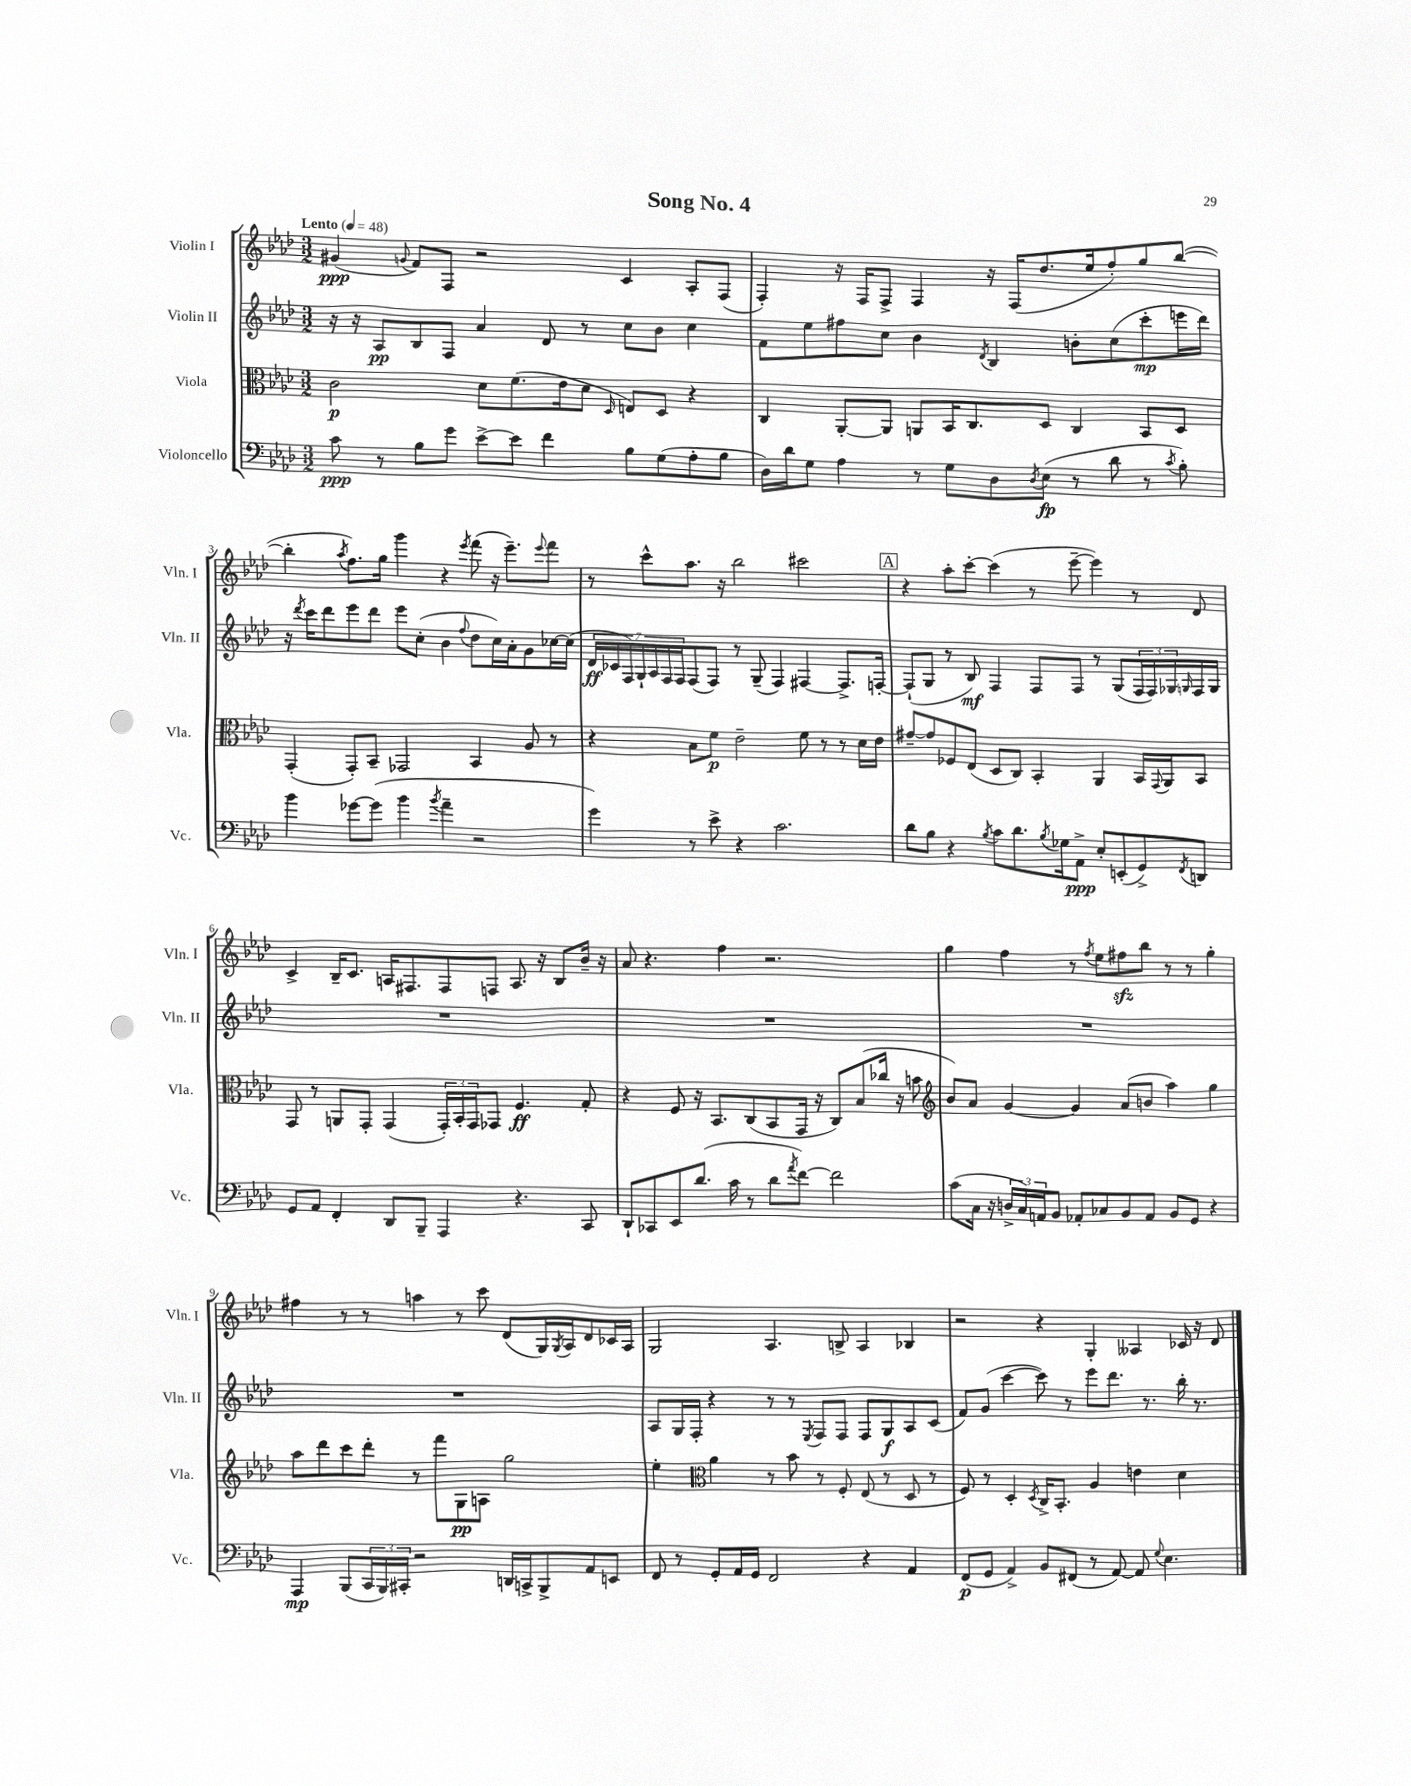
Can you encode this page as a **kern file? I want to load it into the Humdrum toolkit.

**kern	**dynam	**kern	**dynam	**kern	**dynam	**kern	**dynam
*part4	*part4	*part3	*part3	*part2	*part2	*part1	*part1
*staff4	*staff4	*staff3	*staff3	*staff2	*staff2	*staff1	*staff1
*I"Violoncello	*	*I"Viola	*	*I"Violin II	*	*I"Violin I	*
*I'Vc.	*	*I'Vla.	*	*I'Vln. II	*	*I'Vln. I	*
*clefF4	*	*clefC3	*	*clefG2	*	*clefG2	*
*k[b-e-a-d-]	*	*k[b-e-a-d-]	*	*k[b-e-a-d-]	*	*k[b-e-a-d-]	*
*M3/2	*	*M3/2	*	*M3/2	*	*M3/2	*
*MM48	*	*MM48	*	*MM48	*	*MM48	*
=1	=1	=1	=1	=1	=1	=1	=1
!	!	!	!	!	!	!LO:TX:a:B:t=Lento	!
8c\	ppp	2c\	p	16r	.	(4g#X/	ppp
.	.	.	.	16r	.	.	.
8r	.	.	.	8A-/L	pp	.	.
.	.	.	.	.	.	8qqgn/	.
8B-\L	.	.	.	8B-/	.	8f/L)	.
8g\J	.	.	.	8F/J	.	8F/J	.
[8e-^\L	.	8d-\L	.	4a-/	.	2r	.
8e-\J]	.	(8.f\	.	.	.	.	.
4f\	.	.	.	8d-/	.	.	.
.	.	16e-\k	.	.	.	.	.
.	.	8d-\J	.	8r	.	.	.
.	.	16qqD-/	.	.	.	.	.
8B-\L	.	8En/L)	.	8cc\L	.	4c/	.
(8G\	.	8D-/J	.	8b-\J	.	.	.
8A-'\	.	4r	.	4cc\	.	8A-'/L	.
8B-\J	.	.	.	.	.	(8F/J	.
=2	=2	=2	=2	=2	=2	=2	=2
16D-\LL)	.	4C/	.	8f\L	.	4F'/)	.
16d-\J	.	.	.	.	.	.	.
8G\J	.	.	.	8ee-\	.	.	.
4A-\	.	[8AA-'/L	.	8ff#X\	.	16r	.
.	.	.	.	.	.	16F/KL	.
.	.	8AA-/J]	.	8cc\J	.	8F^/J	.
8r	.	8AAn/L	.	4b-\	.	4F/	.
8G\L	.	16BB-/K	.	.	.	.	.
.	.	8.C/	.	.	.	.	.
.	.	.	.	8qd-/	.	.	.
8D-\	.	.	.	4B-/	.	16r	.
.	.	.	.	.	.	(16F/KL	.
8qD-/	.	.	.	.	.	.	.
(8E-\J	fp	8D-/J	.	.	.	8.dd-/	.
8r	.	4C/	.	8bn'\L	.	.	.
.	.	.	.	.	.	16ee-/k	.
8d-\	.	.	.	(8cc\	.	8ff'/)	.
8r	.	8BB-/L	.	8ccc'\	mp	8gg/	.
8qc/	.	.	.	.	.	.	.
8B-'\)	.	8D-/J	.	16eeen\L	.	([8bb-/J	.
.	.	.	.	16ddd-\JJ)	.	.	.
!!LO:LB:g=z
=3	=3	=3	=3	=3	=3	=3	=3
4b-\	.	(4GG'/	.	16r	.	4bb-'\]	.
.	.	.	.	8qddd-/	.	.	.
.	.	.	.	16ccc\KL	.	.	.
.	.	.	.	8ddd-\	.	.	.
.	.	.	.	.	.	8qaa-/	.
[8g-X\L	.	8GG'/L)	.	8eee-\	.	8.ff\L)	.
(8g-\J]	.	8BB-~/J	.	8ddd-\J	.	.	.
.	.	.	.	.	.	16gg\Jk	.
4b-\	.	2GG-X/	.	8eee-\L	.	4ggg\	.
.	.	.	.	(8cc'\J	.	.	.
8qb-/	.	.	.	.	.	.	.
4a-~\	.	.	.	4b-\	.	4r	.
.	.	.	.	8qqff/	.	8qeee-/	.
2r	.	4BB-/	.	8dd-\L	.	(8fff\	.
.	.	.	.	16cc\L)	.	16r	.
.	.	.	.	16a-'\J	.	8.eee-~\L)	.
.	.	8A-/	.	8g\	.	.	.
.	.	.	.	.	.	8qqeee-/	.
.	.	8r	.	[16cc-X\L	.	8fff\J	.
.	.	.	.	(16cc-\JJ]	.	.	.
=4	=4	=4	=4	=4	=4	=4	=4
4g\)	.	4r	.	28d-/LL	ff	8r	.
.	.	.	.	28c-X/	.	.	.
.	.	.	.	28F/)	.	.	.
.	.	.	.	28G`/	.	.	.
.	.	.	.	.	.	8ccc^^\L	.
.	.	.	.	28A-/	.	.	.
.	.	.	.	28F/	.	.	.
.	.	.	.	28F/J	.	.	.
8r	.	8B-\L	.	(8F/	.	8.aa-\J	.
8e-^\	.	8f\J	p	8F/J)	.	.	.
.	.	.	.	.	.	16r	.
4r	.	2e-~\	.	8r	.	2bb-\	.
.	.	.	.	(8G~/	.	.	.
2.c\	.	.	.	4F/)	.	.	.
.	.	8f\	.	[4F#X/	.	2ccc#X\	.
.	.	8r	.	.	.	.	.
.	.	8r	.	8.F#^/L]	.	.	.
.	.	16d-\LL	.	.	.	.	.
.	.	16e-\JJ	.	[16Fn'/Jk	.	.	.
!!LO:REH:place=s1:t=A
=5	=5	=5	=5	=5	=5	=5	=5
8d-\L	.	[8g#X~/L	.	(8F`/L]	.	4r	.
8B-\J	.	8g#/]	.	8G/J	.	.	.
4r	.	8F-X/	.	8r	.	8aa-'\L	.
.	.	(8E-/J	.	8B-/)	mf	[8ccc'\J	.
8qB-/	.	.	.	.	.	.	.
8c\L	.	8D-/L	.	4F/	.	(4ccc\]	.
8.d-\	.	8C/J)	.	.	.	.	.
.	.	4BB-'/	.	8F/L	.	8r	.
8qB-/	.	.	.	.	.	.	.
16G-X\k	.	.	.	.	.	.	.
8AA-^\J	ppp	.	.	8F/J	.	[8eee-~\	.
8E-'/L	.	4AA-/	.	8r	.	4eee-\])	.
(8EEn'/	.	.	.	(8G/L	.	.	.
8GG^/)	.	16BB-/LL	.	24F/L	.	8r	.
.	.	.	.	24F/)	.	.	.
.	.	8qqGG/	.	.	.	.	.
.	.	16AA-/J	.	.	.	.	.
.	.	.	.	24G-X/	.	.	.
8qFF/	.	.	.	16qqGn/	.	.	.
8DDn/J	.	8BB-/J	.	16F/	.	8d-/	.
.	.	.	.	16G/JJ	.	.	.
!!LO:LB:g=z
=6	=6	=6	=6	=6	=6	=6	=6
8GG/L	.	8GG/	.	1.r	.	4c^/	.
8AA-/J	.	8r	.	.	.	.	.
4FF'/	.	8AAn/L	.	.	.	16B-~/KL	.
.	.	.	.	.	.	8.c/J	.
.	.	8GG'/J	.	.	.	.	.
8DD-/L	.	(4GG/	.	.	.	16An/KL	.
.	.	.	.	.	.	8.F#X/	.
8BBB-~/J	.	.	.	.	.	.	.
4AAA-/	.	24GG'/LL)	.	.	.	8F#/	.
.	.	24BB-'/	.	.	.	.	.
.	.	24GG/J	.	.	.	.	.
.	.	8GG-X/J	.	.	.	8Fn/J	.
4.r	.	4.F/	ff	.	.	8.A/	.
.	.	.	.	.	.	16r	.
.	.	.	.	.	.	8B-/L	.
8CC/	.	8G'/	.	.	.	16b-~/Jk	.
.	.	.	.	.	.	16r	.
=7	=7	=7	=7	=7	=7	=7	=7
8DD-`/L	.	4r	.	1.r	.	8a-/	.
8CC-X/	.	.	.	.	.	4.r	.
8EE-/	.	8F/	.	.	.	.	.
(8.d-/J	.	16r	.	.	.	.	.
.	.	8.BB-/L	.	.	.	.	.
.	.	.	.	.	.	4ff\	.
16c\	.	.	.	.	.	.	.
8r	.	(8C/	.	.	.	.	.
8d-\L	.	8BB-/	.	.	.	2.r	.
8qa-/	.	.	.	.	.	.	.
[8f\J)	.	16GG/Jk	.	.	.	.	.
.	.	16r	.	.	.	.	.
2f\]	.	8C/L)	.	.	.	.	.
.	.	(8B-/	.	.	.	.	.
.	.	16cc-X/Jk	.	.	.	.	.
.	.	16r	.	.	.	.	.
.	.	8bn\	.	.	.	.	.
=8	=8	=8	=8	=8	=8	=8	=8
*	*	*clefG2	*	*	*	*	*
(8c\L	.	8b-/L)	.	1.r	.	4gg\	.
16C\Jk	.	8a-/J	.	.	.	.	.
16r	.	.	.	.	.	.	.
24Dn^/LL	.	[4g/	.	.	.	4ff\	.
24C/)	.	.	.	.	.	.	.
24AAn/J	.	.	.	.	.	.	.
8BB-/J	.	.	.	.	.	.	.
8AA-X'/L	.	4g/]	.	.	.	8r	.
.	.	.	.	.	.	8qff/	.
8C-X/	.	.	.	.	.	8ee-\L	.
8BB-/	.	(8a-/L	.	.	.	8ff#Xzz\	.
8AA-/J	.	8bn/J	.	.	.	8bb-\J	.
8BB-/L	.	4aa-\)	.	.	.	8r	.
8GG/J	.	.	.	.	.	8r	.
4r	.	4gg\	.	.	.	4gg'\	.
!!LO:LB:g=z
=9	=9	=9	=9	=9	=9	=9	=9
4AAA-/	mp	8aa-\L	.	1.r	.	4ff#X\	.
.	.	8ddd-\	.	.	.	.	.
(8BBB-/L	.	8ccc\	.	.	.	8r	.
24CC/L	.	8ddd-'\J	.	.	.	8r	.
24BBB-/)	.	.	.	.	.	.	.
24CC#X'/JJ	.	.	.	.	.	.	.
2r	.	8r	.	.	.	4aan\	.
.	.	8fff\L	.	.	.	.	.
.	.	8G\	pp	.	.	8r	.
.	.	8An\J	.	.	.	8ccc\	.
16DDn/LL	.	2gg\	.	.	.	(8d-/L	.
16CCn^/J	.	.	.	.	.	.	.
8BBB-^/	.	.	.	.	.	16G/L)	.
.	.	.	.	.	.	8qG/	.
.	.	.	.	.	.	16A-/J	.
8AA-/	.	.	.	.	.	8d-/	.
8EEn/J	.	.	.	.	.	16c-X/L	.
.	.	.	.	.	.	16A-/JJ	.
=10	=10	=10	=10	=10	=10	=10	=10
8FF/	.	4ee-'\	.	8A-/L	.	2G/	.
8r	.	.	.	16G/L	.	.	.
.	.	.	.	16F'/JJ	.	.	.
*	*	*clefC3	*	*	*	*	*
8GG'/L	.	4a-\	.	4r	.	.	.
16AA-/L	.	.	.	.	.	.	.
16GG/JJ	.	.	.	.	.	.	.
2FF/	.	8r	.	8r	.	4.A-/	.
.	.	8b-\	.	8r	.	.	.
.	.	.	.	8qE-/	.	.	.
.	.	8r	.	8F/L	.	.	.
.	.	8F'/	.	8F/J	.	8Bn^/	.
4r	.	(8E-/	.	8F/L	.	4A-/	.
.	.	8r	.	8G/	f	.	.
4AA-/	.	8D-/	.	8A-/	.	4B-X/	.
.	.	8r	.	(8c/J	.	.	.
=11	=11	=11	=11	=11	=11	=11	=11
(8FF/L	p	8F/)	.	8f/L)	.	2r	.
8GG/J	.	8r	.	(8g/J	.	.	.
4AA-^/)	.	4D-'/	.	[4ccc\	.	.	.
.	.	8qD-/	.	.	.	.	.
8BB-/L	.	16C^/KL	.	8ccc\])	.	4r	.
.	.	8.BB-'/J	.	.	.	.	.
(8FF#X/J	.	.	.	8r	.	.	.
8r	.	4A-/	.	8eee-\L	.	4G'/	.
[8AA-/)	.	.	.	8.ddd-\J	.	.	.
8AA-/]	.	4en\	.	.	.	4A--X/	.
.	.	.	.	8.r	.	.	.
8qqG/	.	.	.	.	.	.	.
4.E-\	.	.	.	.	.	.	.
.	.	4d-\	.	16bb-'\	.	16c-X/	.
.	.	.	.	8.r	.	16r	.
.	.	.	.	.	.	8d-/	.
==	==	==	==	==	==	==	==
*-	*-	*-	*-	*-	*-	*-	*-
